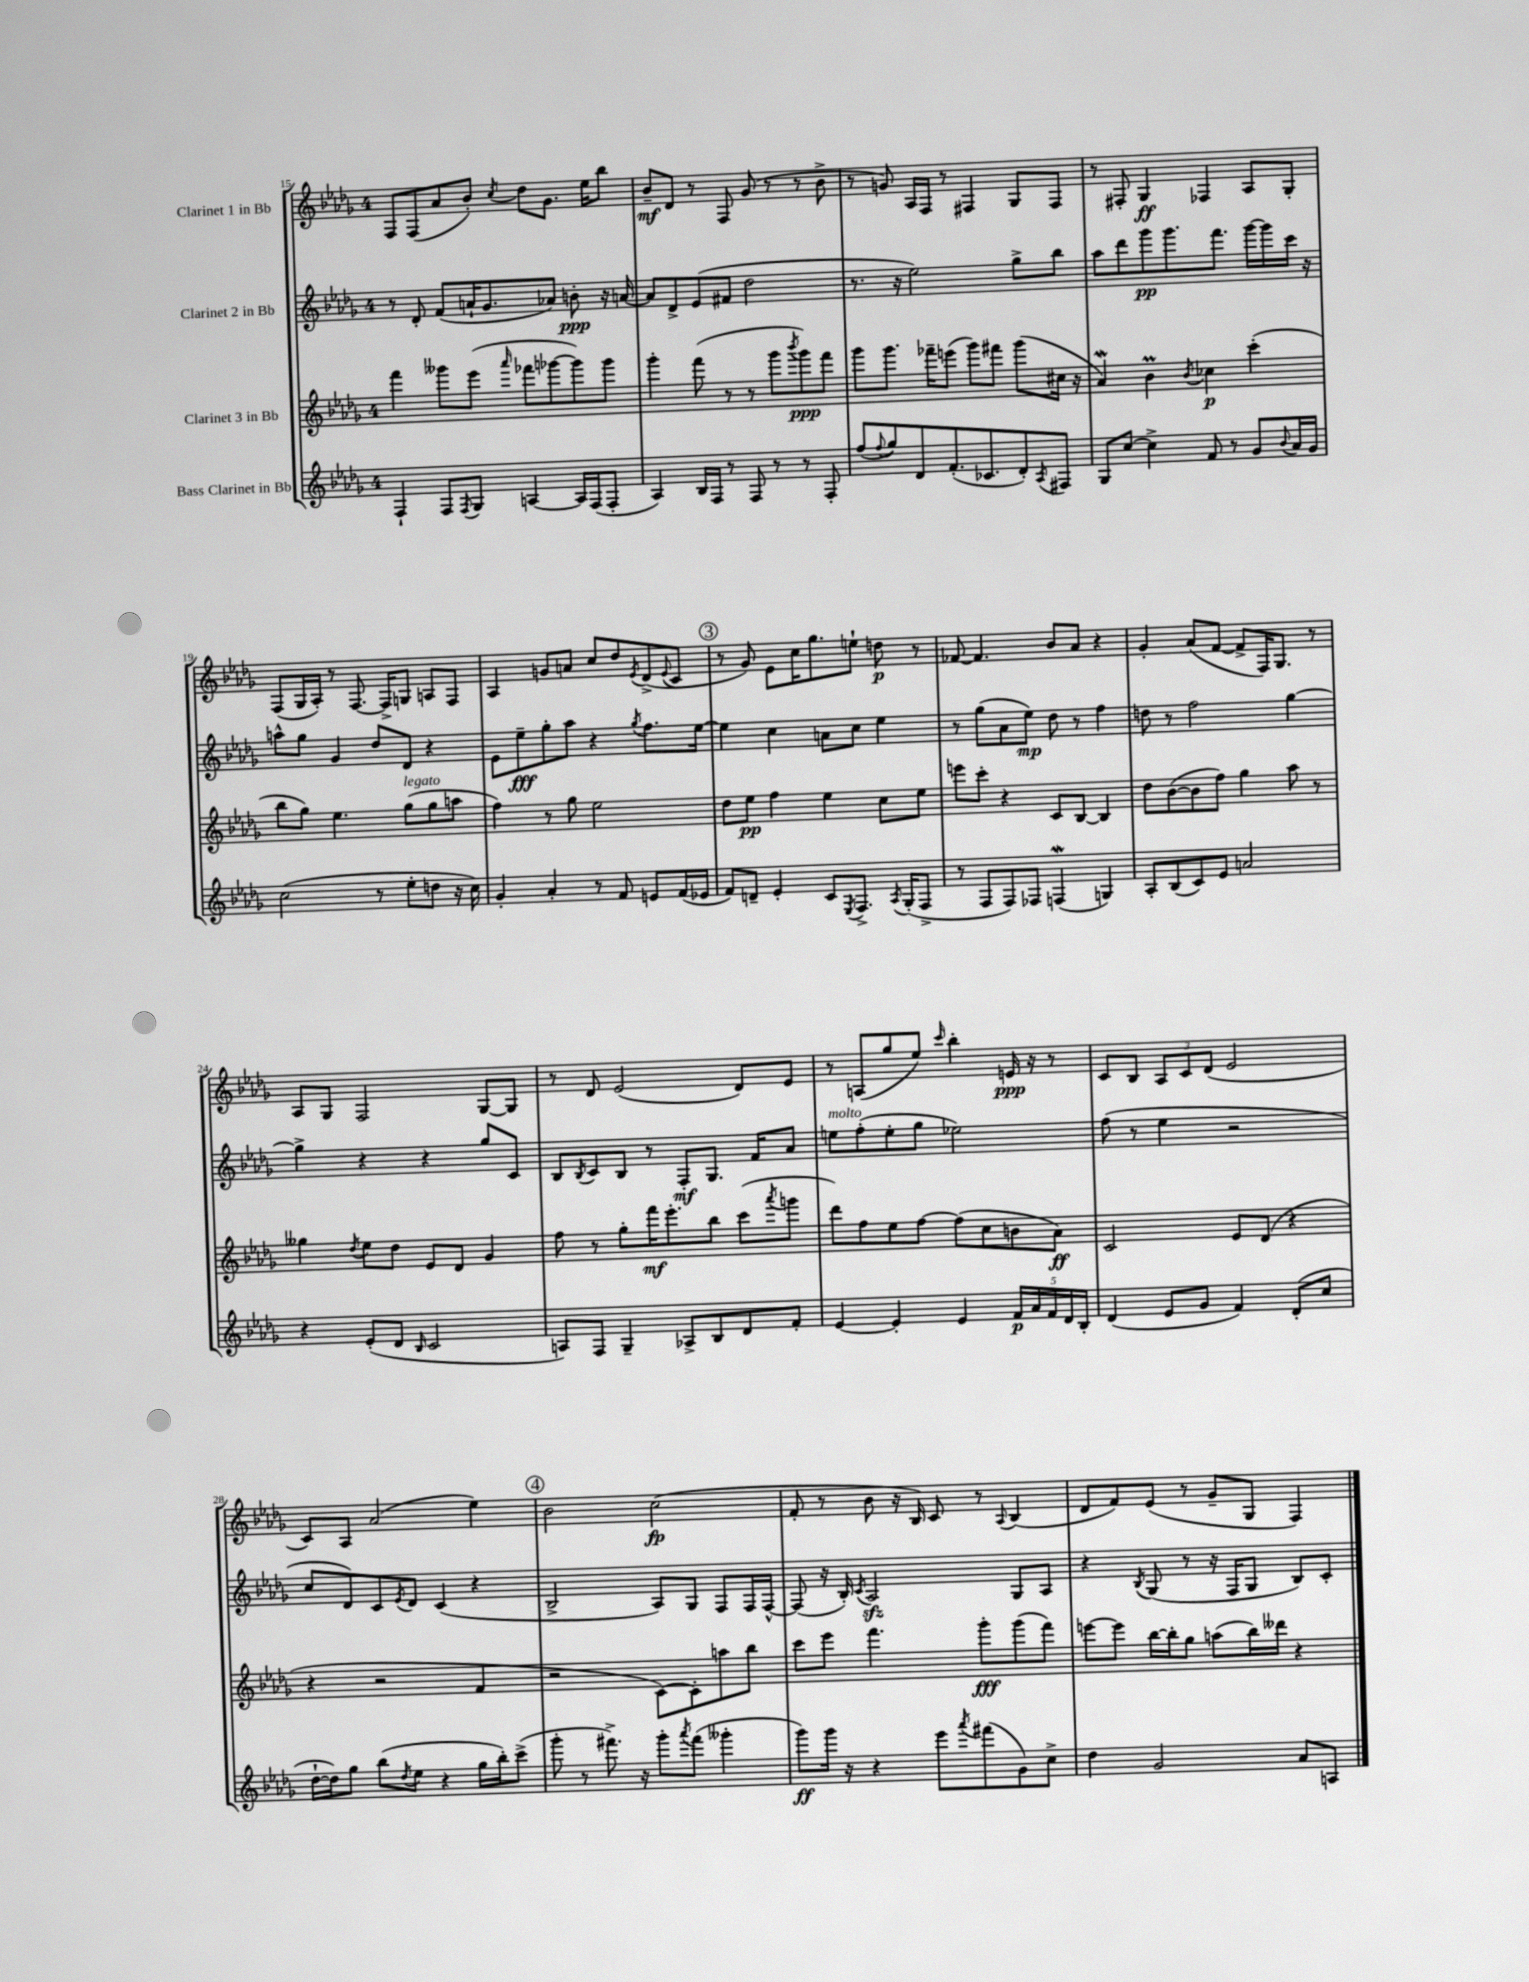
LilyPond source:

<<
\new StaffGroup <<
\new Staff = "s0" \with { instrumentName = "Clarinet 1 in Bb" } {
    \clef treble \key des \major \once \override Staff.TimeSignature.style = #'single-digit \time 4/4
    f8 f8( aes'8 bes'8-.) \acciaccatura { c''8 } des''8 ges'8. ees''16 bes''8 |
    bes'8--\mf des'8 r8 f8 ges'8( r8 r8 bes'8-> |
    r8 g'8) aes16 f16 r8 fis4 ges8 fis8 |
    r8 fis8-. ges4\ff fes4 aes8 ges8-. |
    f8( ges16 aes16-.) r8 f8.~ f16-> g8 a8 f8 |
    aes4 g'8 a'8 c''8 des''8 \acciaccatura { ees'8 } des'8->( \appoggiatura { ees'8 } c'8 |
    \mark \markup { \circle "3" } r8 ges'8) ees'8 c''16 ges''8. e''8-! d''8\p r8 |
    fes'8~ fes'4. bes'8 aes'8 r4 |
    ges'4-. aes'8( f'8~ f'8-> f16) ges8. r8 |
    aes8 ges8 f2 ges8~ ges8 |
    r8 des'8 ees'2( des'8) ees'8 |
    r8 a8( ges''8 ees''8) \grace { c'''16 } bes''4-. e'16\ppp r16 r8 |
    c'8 bes8 \tuplet 3/2 { aes8 c'8 des'8( } ees'2 |
    c'8) aes8 aes'2( ees''4) |
    \mark \markup { \circle "4" } bes'2 c''2\fp( |
    f'8-. r8 bes'8 r16 bes16) c'8 r8 \appoggiatura { aes8 } bes4( |
    des'8 f'8) ees'8( r8 ges'8-- ges8 f4) \bar "|." |
}
\new Staff = "s1" \with { instrumentName = "Clarinet 2 in Bb" } {
    \clef treble \key des \major \once \override Staff.TimeSignature.style = #'single-digit \time 4/4
    r8 des'8-. f'8( a'16-! ges'8. aes'8) b'8-.\ppp r16 a'16~ |
    a'8 des'8-> ees'8( fis'8 des''2 |
    r8. r16 ees''2) ges''8-> bes''8 |
    aes''8 des'''8 ges'''8\pp ges'''8. f'''8. ges'''16~ ges'''16 c'''16 r16 |
    a''8-^ ges''8 ges'4 des''8 des'8 r4 |
    ees'8 ees''8--\fff ges''8-. aes''8 r4 \acciaccatura { ges''8 } f''8. ees''16~ |
    \mark \markup { \circle "3" } ees''4 c''4 a'8 c''8 ees''4 |
    r8 ges''8( aes'8 ees''8\mp) des''8 r8 f''4 |
    d''8 r8 f''2 ges''4~ |
    ges''4-> r4 r4 ges''8 c'8 |
    bes8 \acciaccatura { bes8 } c'8 bes8 r8 f8-.\mf ges8. f'16 aes'8 |
    e''8^\markup { \italic "molto" } f''8-.( e''8-. ges''8 ees''2) |
    f''8( r8 ees''4 r2 |
    c''8 des'8) c'8 \acciaccatura { ees'8 } des'8 c'4( r4 |
    \mark \markup { \circle "4" } bes2-> aes8) ges8 f8 f16 f16~-^ |
    f8( r16 bes16-.) \acciaccatura { c'8 } aes2\sfz ges8 aes8 |
    r4 \acciaccatura { bes8 } ges8( r8 r16 f16 ges8 bes8) c'8-. \bar "|." |
}
\new Staff = "s2" \with { instrumentName = "Clarinet 3 in Bb" } {
    \clef treble \key des \major \once \override Staff.TimeSignature.style = #'single-digit \time 4/4
    f'''4 geses'''8 ees'''8( \grace { aes'''16 } fes'''8 ges'''8~ ges'''8) ges'''8 |
    ges'''4-. f'''8( r8 r8 ges'''8 \acciaccatura { bes'''8 } ges'''8\ppp) f'''8 |
    ges'''8 ges'''8. fes'''16-- e'''8( ges'''8) fis'''8 ges'''8( cis''16 r16 |
    aes'4\mordent) bes'4\prall \acciaccatura { bes'8 } ces''4\p c'''4-.( |
    bes''8 ges''8) ees''4. ges''8^\markup { \italic "legato" }( ges''8 a''8 |
    f''4) r8 ges''8 ees''2 |
    \mark \markup { \circle "3" } des''8 ees''8\pp f''4 ees''4 c''8 ees''8 |
    e'''8 c'''8-. r4 c'8 bes8~ bes4 |
    des''8 bes'8~( bes'8 f''8) ges''4 aes''8 r8 |
    geses''4 \acciaccatura { des''8 } ees''8 des''8 ees'8 des'8 ges'4 |
    f''8 r8 ges''8-. f'''16\mf ees'''8.-. bes''8 c'''8( \acciaccatura { aes'''8 } g'''8 |
    des'''8) f''8 ees''8 f''8~ f''8( c''8 b'8 aes'8\ff) |
    c'2 ees'8 des'8( r4 |
    r4 r2 f'4 |
    \mark \markup { \circle "4" } r2 c'8~) c'8-. a''8 bes''8 |
    c'''8 ees'''8 f'''4. ges'''8-.\fff ges'''8( f'''8) |
    e'''8~ e'''8 bes''16~ bes''16-. ges''8 a''8( bes''16) deses'''16 r4 \bar "|." |
}
\new Staff = "s3" \with { instrumentName = "Bass Clarinet in Bb" } {
    \clef treble \key des \major \once \override Staff.TimeSignature.style = #'single-digit \time 4/4
    f4-! f8 \acciaccatura { f8 } ges8 a4~ a16 f16( f8-. |
    aes4) bes16 f16 r8 f8 r8 r8 f8-. |
    f''8( \appoggiatura { f''8 } ges''8) des'8 f'8.-.( ces'8. des'8-.) \acciaccatura { aes8 } fis8 |
    ges8 c''8~ c''4-> f'8 r8 ges'8 \appoggiatura { bes'8 } aes'16 ges'16 |
    c''2( r8 ees''8-. d''8 r16 c''16) |
    ges'4-. aes'4-. r8 f'8 e'8 f'16( ees'16 |
    \mark \markup { \circle "3" } f'8) d'8-- ees'4-. c'8 \acciaccatura { ees8 } f8.-> \acciaccatura { aes8 } ges16-.( f8-> |
    r8 f8 f8) fes8 f4\mordent( g4) |
    aes8-. bes8( c'8) ees'8 a'2 |
    r4 ees'8-.( des'8 \grace { bes16 } c'2 |
    a8) f8 ges4-- aes8-> bes8 des'8 f'8-. |
    ees'4~ ees'4-. ees'4 \tuplet 5/4 { f'16\p aes'16 f'16 des'16 bes16-. } |
    des'4( ees'8 ges'8 f'4) des'8-.( c''8 |
    des''16~-! des''16) ges''8 bes''8( \acciaccatura { des''8 } ees''8 r4 ges''16 bes''16-.) c'''8->( |
    \mark \markup { \circle "4" } ges'''8-. r8 fis'''8.->) r16 ges'''8-. \acciaccatura { aes'''8 } fis'''8( geses'''4-. |
    ges'''8\ff) ges'''16 r16 r4 ees'''8 \acciaccatura { aes'''8 } fis'''8( ges'8) c''8-> |
    des''4 ges'2 aes'8 a8 \bar "|." |
}
>>
>>
\layout { \context { \Score currentBarNumber = #15 } }
